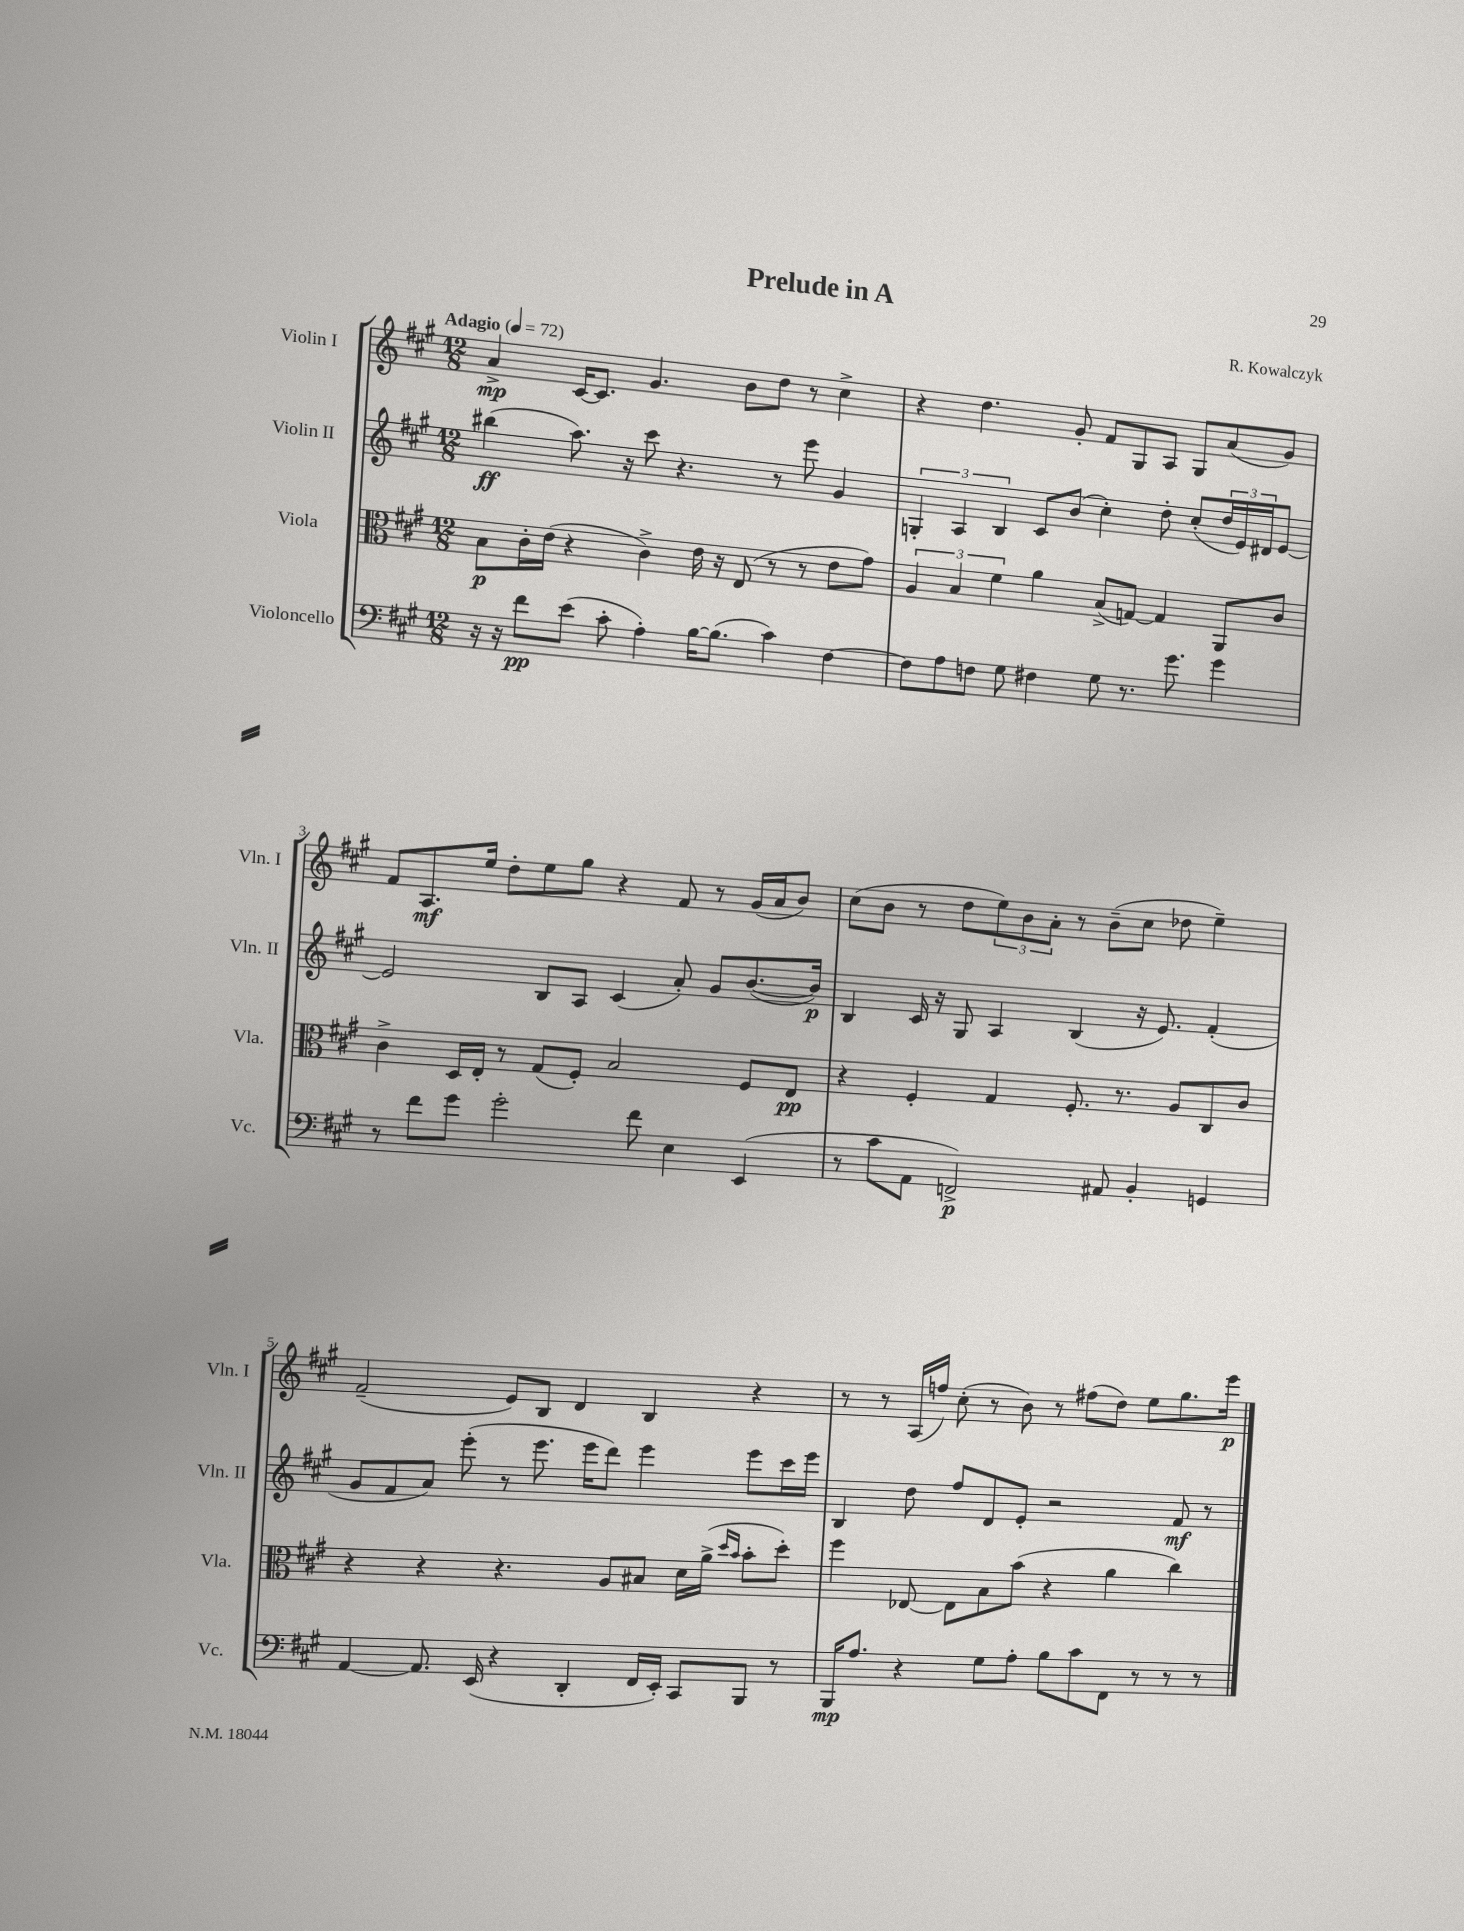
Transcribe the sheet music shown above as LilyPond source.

\header { title = "Prelude in A" composer = "R. Kowalczyk" }
<<
\new StaffGroup <<
\new Staff = "s0" \with { instrumentName = "Violin I" shortInstrumentName = "Vln. I" } {
    \clef treble \key a \major \numericTimeSignature \time 12/8 \tempo "Adagio" 4 = 72
    a'4->\mp cis'16~ cis'8. gis'4. b'8 d''8 r8 cis''4-> |
    r4 d''4. gis'8-. fis'8 gis8 a8 gis8 a'8( gis'8) |
    fis'8 a8.\mf e''16 d''8-. e''8 gis''8 r4 fis'8 r8 gis'16( a'16 b'8) |
    cis''8( b'8 r8 d''8 \tuplet 3/2 { e''8) b'8 a'8-. } r8 b'8--( cis''8 des''8 e''4--) |
    fis'2--( e'8) b8 d'4 b4 r4 |
    r8 r8 a16( f''16) cis''8-.( r8 b'8) r8 fis''8( d''8) e''8 gis''8. e'''16\p \bar "|." |
}
\new Staff = "s1" \with { instrumentName = "Violin II" shortInstrumentName = "Vln. II" } {
    \clef treble \key a \major \numericTimeSignature \time 12/8
    bis''4\ff( a''8.) r16 cis'''8 r4. r8 e'''8 gis'4 |
    \tuplet 3/2 { g4-. a4 b4 } cis'8 b'8( cis''4-.) d''8-. cis''8-.( \tuplet 3/2 { d''16 e'16) dis'16 } e'8~ |
    e'2 b8 a8 cis'4( a'8-.) gis'8 b'8.~( b'16\p) |
    b4 cis'16 r16 gis8 a4 b4( r16 e'8.) fis'4-.( |
    gis'8 fis'8 a'8) e'''8-.( r8 e'''8. e'''16 d'''8) e'''4 e'''8 cis'''16 e'''16 |
    b4 d''8 fis''8 d'8 e'8-. r2 fis'8\mf r8 \bar "|." |
}
\new Staff = "s2" \with { instrumentName = "Viola" shortInstrumentName = "Vla." } {
    \clef alto \key a \major \numericTimeSignature \time 12/8
    b8\p cis'16-. e'16( r4 cis'4->) e'16 r16 e8( r8 r8 e'8 gis'8) |
    \tuplet 3/2 { a4 b4 fis'4 } a'4 b8->( g8~) g4 a,8 cis'8 |
    cis'4-> d16 e16-. r8 gis8( fis8-.) b2 fis8 e8\pp |
    r4 fis4-. gis4 fis8.-. r8. a8 cis8 cis'8 |
    r4 r4 r4. a8 bis8 d'16 a'16->( \grace { d''16 b'16 } b'8-. d''8-.) |
    fis''4 ees8~ ees8 b8 b'8( r4 a'4 cis''4) \bar "|." |
}
\new Staff = "s3" \with { instrumentName = "Violoncello" shortInstrumentName = "Vc." } {
    \clef bass \key a \major \numericTimeSignature \time 12/8
    r16 r16 fis'8\pp e'8( cis'8-. a4-.) b16~ b8.( cis'4) fis4~ |
    fis8 a8 f8 gis8 fis4 gis8 r8. gis'8. gis'4 |
    r8 fis'8 gis'8 gis'2-. fis'8 e4 e,4( |
    r8 cis'8 a,8 f,2->\p) ais,8 b,4-. g,4 |
    a,4~ a,8. e,16( r4 d,4-. fis,16 e,16-.) cis,8 b,,8 r8 |
    b,,16\mp a8. r4 gis8 a8-. b8 cis'8 fis,8 r8 r8 r8 \bar "|." |
}
>>
>>
